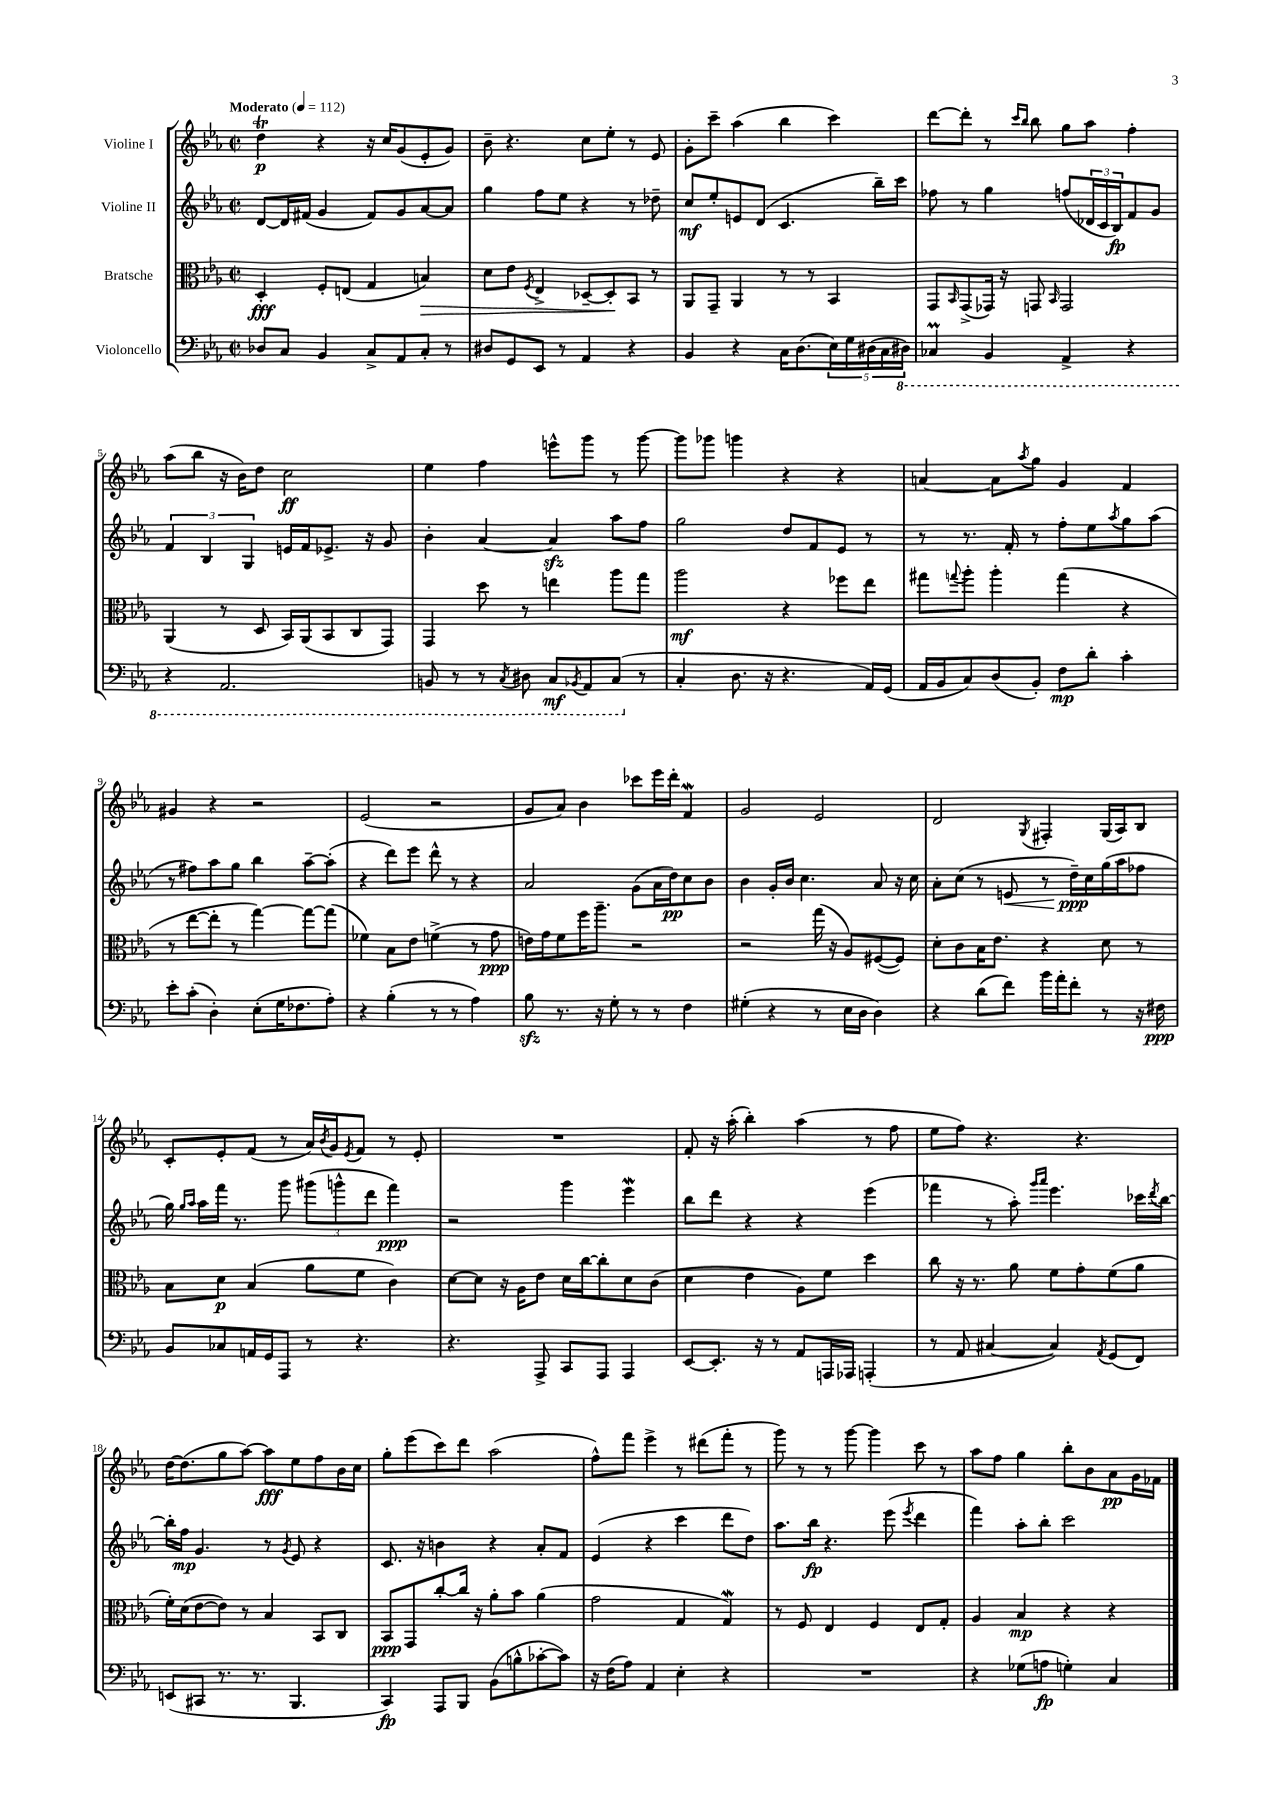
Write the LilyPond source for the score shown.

<<
\new StaffGroup <<
\new Staff = "s0" \with { instrumentName = "Violine I" } {
    \clef treble \key ees \major \defaultTimeSignature \time 2/2 \tempo "Moderato" 4 = 112
    d''4\trill\p r4 r16 c''16 g'8( ees'8-. g'8) |
    bes'8-- r4. c''8 ees''8-. r8 ees'8 |
    g'8-. c'''8-- aes''4( bes''4 c'''4) |
    d'''8~ d'''8-. r8 \grace { c'''16 bes''16 } bes''8 g''8 aes''8 f''4-. |
    aes''8( bes''8 r16 bes'16) d''8 c''2\ff |
    ees''4 f''4 e'''8-^ g'''8 r8 g'''8~ |
    g'''8 ges'''8 g'''4 r4 r4 |
    a'4~ a'8 \acciaccatura { aes''8 } g''8 g'4 f'4 |
    gis'4 r4 r2 |
    ees'2( r2 |
    g'8 aes'8) bes'4 ces'''8 ees'''16 d'''16-. f'4\mordent |
    g'2 ees'2 |
    d'2 \acciaccatura { g8 } fis4-. g16( aes16) bes8 |
    c'8-. ees'8-. f'8( r8 aes'16) \acciaccatura { bes'8 } g'16 \acciaccatura { ees'8 } f'8 r8 ees'8-. |
    R1 |
    f'8-. r16 aes''16-.( bes''4-.) aes''4( r8 f''8 |
    ees''8 f''8) r4. r4. |
    d''16~ d''8.( g''8 aes''8~) aes''8\fff ees''8 f''8 bes'16 c''16 |
    g''8-. ees'''8( c'''8) d'''8 aes''2( |
    f''8-^) f'''8 ees'''4-> r8 dis'''8( f'''8-. r8 |
    g'''8) r8 r8 g'''8~ g'''4 c'''8 r8 |
    aes''8 f''8 g''4 bes''8-. bes'8 aes'8\pp g'16 fes'16 \bar "|." |
}
\new Staff = "s1" \with { instrumentName = "Violine II" } {
    \clef treble \key ees \major \defaultTimeSignature \time 2/2
    d'8~ d'16 fis'16( g'4 fis'8) g'8 aes'8~ aes'8 |
    g''4 f''8 ees''8 r4 r8 des''8-- |
    c''8\mf ees''8-. e'8 d'8( c'4. bes''16--) c'''16 |
    fes''8 r8 g''4 f''8( \tuplet 3/2 { des'16 c'16 bes16\fp) } f'8 g'8 |
    \tuplet 3/2 { f'4 bes4 g4 } e'16 f'16 ees'8.-> r16 g'8 |
    bes'4-. aes'4~ aes'4\sfz aes''8 f''8 |
    g''2 d''8 f'8 ees'8 r8 |
    r8 r8. f'16-. r8 f''8-. ees''8 \acciaccatura { aes''8 } g''8 aes''8( |
    r8 fis''8) aes''8 g''8 bes''4 aes''8~-- aes''8-.( |
    r4 d'''8) ees'''8 d'''8-^ r8 r4 |
    aes'2 g'8( aes'16 d''16\pp) c''8 bes'8 |
    bes'4 g'16-. bes'16 c''4. aes'8 r16 c''16 |
    aes'8-. c''8( r8 e'8\< r8 d''16--\ppp\!) c''16 g''16( aes''16 fes''8 |
    g''16) \grace { g''16 aes''16 } aes''16 f'''16 r8. g'''8 \tuplet 3/2 { gis'''8( g'''8-^ d'''8 } f'''4\ppp) |
    r2 g'''4 ees'''4\mordent |
    bes''8 d'''8 r4 r4 ees'''4( |
    fes'''4 r8 aes''8-.) \grace { g'''16 aes'''16 } ees'''4. ces'''16 \acciaccatura { d'''8 } bes''16~ |
    bes''16-. f''16\mp g'4. r8 \acciaccatura { g'8 } ees'8 r4 |
    c'8. r16 b'4 r4 aes'8-. f'8 |
    ees'4( r4 c'''4 d'''8 d''8) |
    aes''8. bes''16\fp r4. ees'''8( \acciaccatura { ees'''8 } d'''4 |
    f'''4) aes''8-. bes''8-. c'''2 \bar "|." |
}
\new Staff = "s2" \with { instrumentName = "Bratsche" } {
    \clef alto \key ees \major \defaultTimeSignature \time 2/2
    d4-.\fff f8-. e8( g4 b4\>) |
    d'8 ees'8 \acciaccatura { f8 } ees4-> des8~-- des8-.\! bes,8 r8 |
    aes,8 g,8-- aes,4 r8 r8 bes,4 |
    g,8 \grace { bes,16 } g,8->( ges,16) r16 g,8 \grace { bes,16 } g,2 |
    aes,4( r8 d8 bes,16) aes,16( bes,8 c8 g,8) |
    g,4 d''8 r8 e''4 aes''8 g''8 |
    aes''2\mf r4 fes''8 ees''8 |
    gis''8 \appoggiatura { g''8 } aes''8-. aes''4-. g''4( r4 |
    r8 ees''8~ ees''8-. r8 g''4~) g''8~ g''8( |
    fes'4) bes8 ees'8 f'4->( r8 g'8\ppp |
    e'16) g'16 f'8 f''16 aes''8.-- r2 |
    r2 g''16( r16 aes8) fis8~( fis8) |
    d'8-. c'8 bes16 ees'8. r4 d'8 r8 |
    bes8 d'8\p bes4( aes'8 f'8 c'4) |
    d'8~ d'8 r16 aes16 ees'8 d'16 c''16~ c''8-. d'8 c'8( |
    d'4 ees'4 aes8) f'8 d''4 |
    c''8 r16 r8. aes'8 f'8 g'8-. f'8( aes'8 |
    f'16-.) d'16( ees'8~ ees'8) r8 bes4 bes,8 c8 |
    bes,8\ppp g,8 c''8~-. c''16 r16 aes'8-. bes'8 aes'4( |
    g'2 g4 g4\mordent) |
    r8 f8 ees4 f4 ees8 g8-. |
    aes4 bes4\mp r4 r4 \bar "|." |
}
\new Staff = "s3" \with { instrumentName = "Violoncello" } {
    \clef bass \key ees \major \defaultTimeSignature \time 2/2
    des8 c8 bes,4 c8-> aes,8 c8-. r8 |
    dis8 g,8 ees,8 r8 aes,4 r4 |
    bes,4 r4 c16 d8.( \tuplet 5/4 { ees16) g16 dis16( c16 \ottava #-1 dis,16) } |
    ces,4\prall bes,,4 aes,,4-> r4 |
    r4 aes,,2. |
    b,,8 r8 r8 \acciaccatura { c,8 } dis,8 c,8\mf \acciaccatura { bes,,8 } aes,,8 c,8( \ottava #0 r8 |
    c4-. d8. r16 r4. aes,16) g,16( |
    aes,16 bes,16 c8) d8( bes,8-.) f8\mp d'8-. c'4-. |
    ees'8-. c'8-.( d4-.) ees8-.( g16 fes8. aes8-.) |
    r4 bes4-.( r8 r8 aes4) |
    bes8\sfz r8. r16 g8-. r8 r8 f4 |
    gis4-.( r4 r8 ees16 d16 d4) |
    r4 d'8( f'8) bes'16 aes'16-. f'8-. r8 r16 fis16\ppp |
    bes,8 ces8 a,16 g,16 aes,,8 r8 r4. |
    r4. aes,,8-> c,8 aes,,8 aes,,4 |
    ees,8~ ees,8.-. r16 r8 aes,8 a,,16 aes,,16 a,,4-.( |
    r8 aes,8 cis4~ cis4) \acciaccatura { aes,8 } g,8( f,8) |
    e,8( cis,8 r8. r8. bes,,4. |
    c,4\fp) aes,,8 bes,,8 bes,8( b8-^ ces'8~-. ces'8) |
    r16 f16( aes8) aes,4 ees4-. r4 |
    R1 |
    r4 ges8( a8\fp g4-.) c4 \bar "|." |
}
>>
>>
